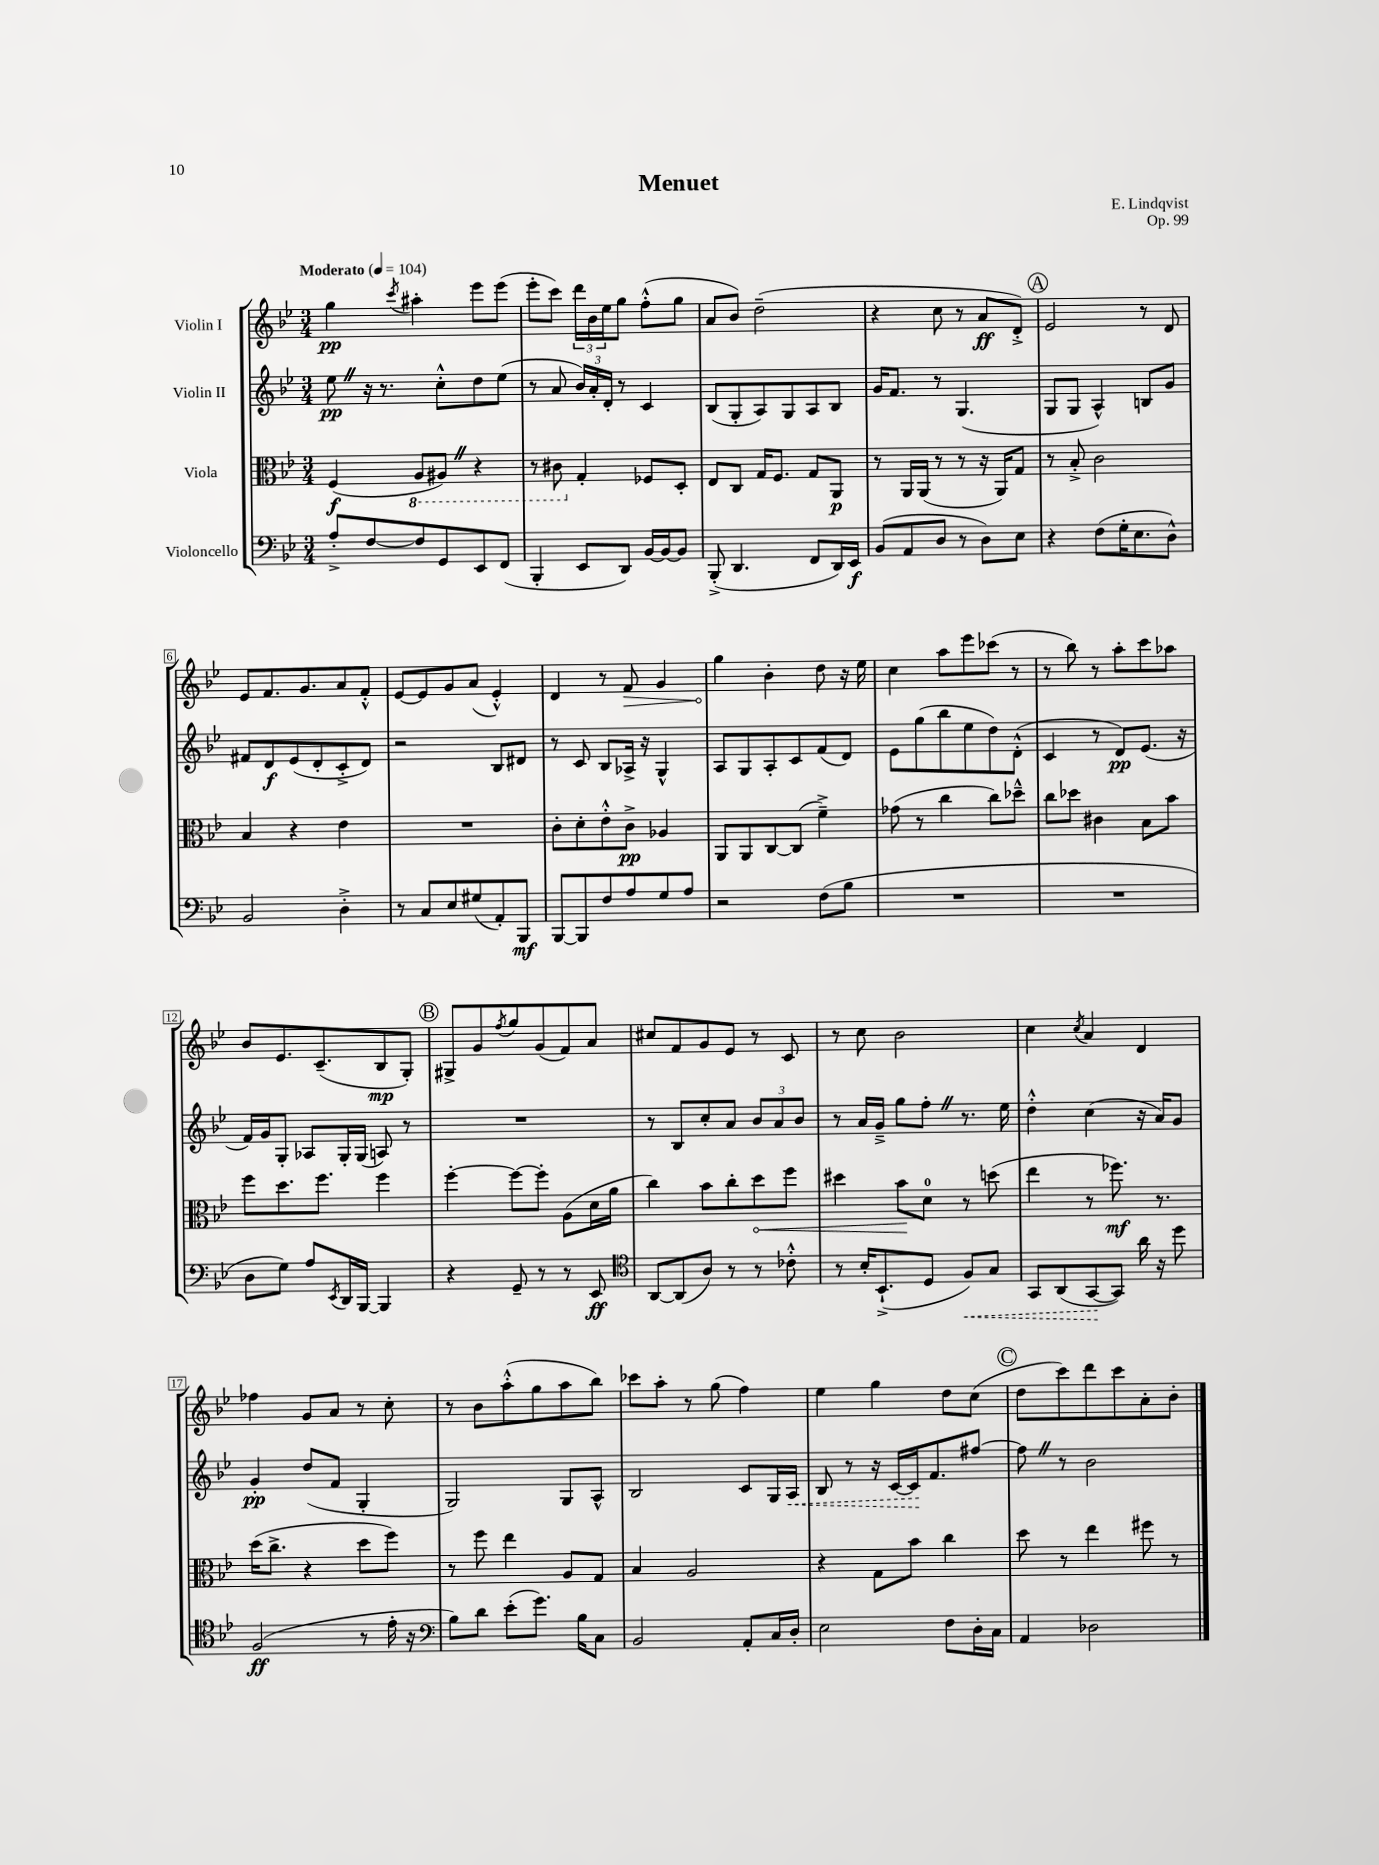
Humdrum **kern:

**kern	**kern	**kern	**kern
*staff4	*staff3	*staff2	*staff1
*clefF4	*clefC3	*clefG2	*clefG2
*k[b-e-]	*k[b-e-]	*k[b-e-]	*k[b-e-]
*M3/4	*M3/4	*M3/4	*M3/4
*MM104	*MM104	*MM104	*MM104
8A'^	(4F	8ee-	4gg
[8F	.	16r	.
.	.	8.r	.
.	.	.	8qccc
8F]	8AA	.	4aa#'
8GG	8AA#)	8cc'^^	.
8EE-	4r	8dd	8eee-
(8FF	.	(8ee-	(8eee-
=	=	=	=
4BBB-'	8r	8r	8eee-'
.	8C#	8a	8ccc)
8EE-	4G'	24b-)	24ddd
.	.	24a'	24b-
.	.	24d'	24ee-
8DD)	.	8r	8gg
[16BB-	8F-	4c	(8ff'^^
16BB-_	.	.	.
8BB-]	8D'	.	8gg
=	=	=	=
(8BBB-'^	8E-	(8B-	8a
4.DD	8C	8G'	8b-)
.	16G	8A)	(2dd~
.	8.F	.	.
.	.	8G	.
8FF	8G	8A	.
16DD)	8AA	8B-	.
16EE-	.	.	.
=	=	=	=
(8BB-	8r	16g	4r
.	.	8.f	.
8AA	16AA	.	.
.	(16AA	.	.
8D	8r	8r	8cc
8r	8r	(4.G	8r
8D)	16r	.	8a
.	16AA)	.	.
8E-	8G	.	8d'^)
=	=	=	=
4r	8r	8G	2e-
.	8B-'^	8G	.
(8F	2c	4A^^)	.
16G'	.	.	.
8.E-	.	.	.
.	.	8B	8r
8D^^)	.	8g	8d
=	=	=	=
2BB-	4B-	8f#	8e-
.	.	8d	8.f
.	4r	(8e-	.
.	.	.	8.g
.	.	8d'	.
4D'^	4e-	8c'^	8a
.	.	8d)	8f'^^
=	=	=	=
8r	2.r	2r	[8e-
8C	.	.	8e-]
8E-	.	.	8g
(8G#	.	.	(8a
8AA')	.	8B-	4e-'^^)
8BBB-	.	8d#	.
=	=	=	=
[8BBB-	8c'	8r	4d
8BBB-]	8d'	8c	.
8F	8e-'^^	8B-	8r
8A	8c^	16A-^	8f
.	.	16r	.
8G	4A-	4G^^	4g
8A	.	.	.
=	=	=	=
2r	8AA	8A	4gg
.	8AA	8G	.
.	[8C	8A'	4b-'
.	(8C]	8c	.
(8F	4f~^)	(8f	8dd
8B-	.	8d)	16r
.	.	.	16ee-
=	=	=	=
2.r	(8g-	8e-	4cc
.	8r	(8gg	.
.	4cc	8bb-	8aa
.	.	8ee-	8eee-
.	8cc)	8dd)	(8ccc-
.	8dd-~^^	(8d'^^	8r
=	=	=	=
2.r	8cc	4c	8r
.	8dd-	.	8bb-)
.	4c#	8r	8r
.	.	8d)	8aa'
.	8B-	(8.e-	8ccc
.	8b-	.	8aa-
.	.	16r	.
=	=	=	=
8D	8ff	16f)	8b-
.	.	16g	.
8G)	8.dd	8G'	8.e-
8A	.	8A-	.
.	8.ff	.	(8.c~
8qEE-	.	.	.
16DD	.	16G'	.
[16BBB-	.	(16G	.
4BBB-]	4ff	8A)	8B-
.	.	8r	8G')
=	=	=	=
4r	[4ff'	2.r	8G#^
.	.	.	8g
.	.	.	8qff
8GG~	8ff_	.	8gg
8r	8ff']	.	(8g
8r	(8A	.	8f)
8EE-	16d	.	8a
.	16a	.	.
=	=	=	=
*clefC4	*	*	*
[8AA	4cc)	8r	8cc#
(8AA]	.	8B-	8f
8A)	8b-	8cc'	8g
8r	8cc'	8a	8e-
8r	8dd	12b-	8r
.	.	12a	.
8c-'^^	8ff	.	8c
.	.	12b-	.
=	=	=	=
8r	4dd#	8r	8r
16B-'	.	16a	8cc
(8.BB-`^	.	16g~^	.
.	8b-	8gg	2b-
8D	8d	8ff'	.
8F)	8r	8.r	.
8G	(8dd	.	.
.	.	16ee-	.
=	=	=	=
8GG	4ee-	4dd'^^	4cc
(8AA	.	.	.
.	.	.	8qcc
[8GG	8r	(4cc	4a
8GG])	8.ff-)	.	.
16a	.	16r	4d
16r	8.r	16a)	.
8dd	.	8g	.
=	=	=	=
(2F	(16dd	4g'	4ff-
.	8.cc^	.	.
.	4r	(8dd	8g
.	.	8f	8a
8r	8dd	4G'	8r
16e-'	8ff)	.	8cc'
16r	.	.	.
=	=	=	=
*clefF4	*	*	*
8B-)	8r	2G)	8r
8d	8ff	.	8b-
(8e-'	4ee-	.	(8aa'^^
8.g)	.	.	8gg
.	8A	8G	8aa
16B-	.	.	.
8C	8G	8A^^	8bb-)
=	=	=	=
2BB-	4B-	2B-	8ccc-
.	.	.	8aa'
.	2A	.	8r
.	.	.	(8gg
8AA'	.	8c	4ff)
16C	.	16G	.
16D'	.	16A	.
=	=	=	=
2E-	4r	8B-	4ee-
.	.	8r	.
.	8G	16r	4gg
.	.	[16c	.
.	8b-	16c]	.
.	.	8.f	.
8F	4cc	.	8dd
16D'	.	[8ff#	(8cc
16C	.	.	.
=	=	=	=
4AA	8dd	8ff#]	8dd
.	8r	8r	8ccc)
2D-	4ee-	2b-	8ddd
.	.	.	8ccc
.	8ff#	.	8a'
.	8r	.	8b-'
==	==	==	==
*-	*-	*-	*-
